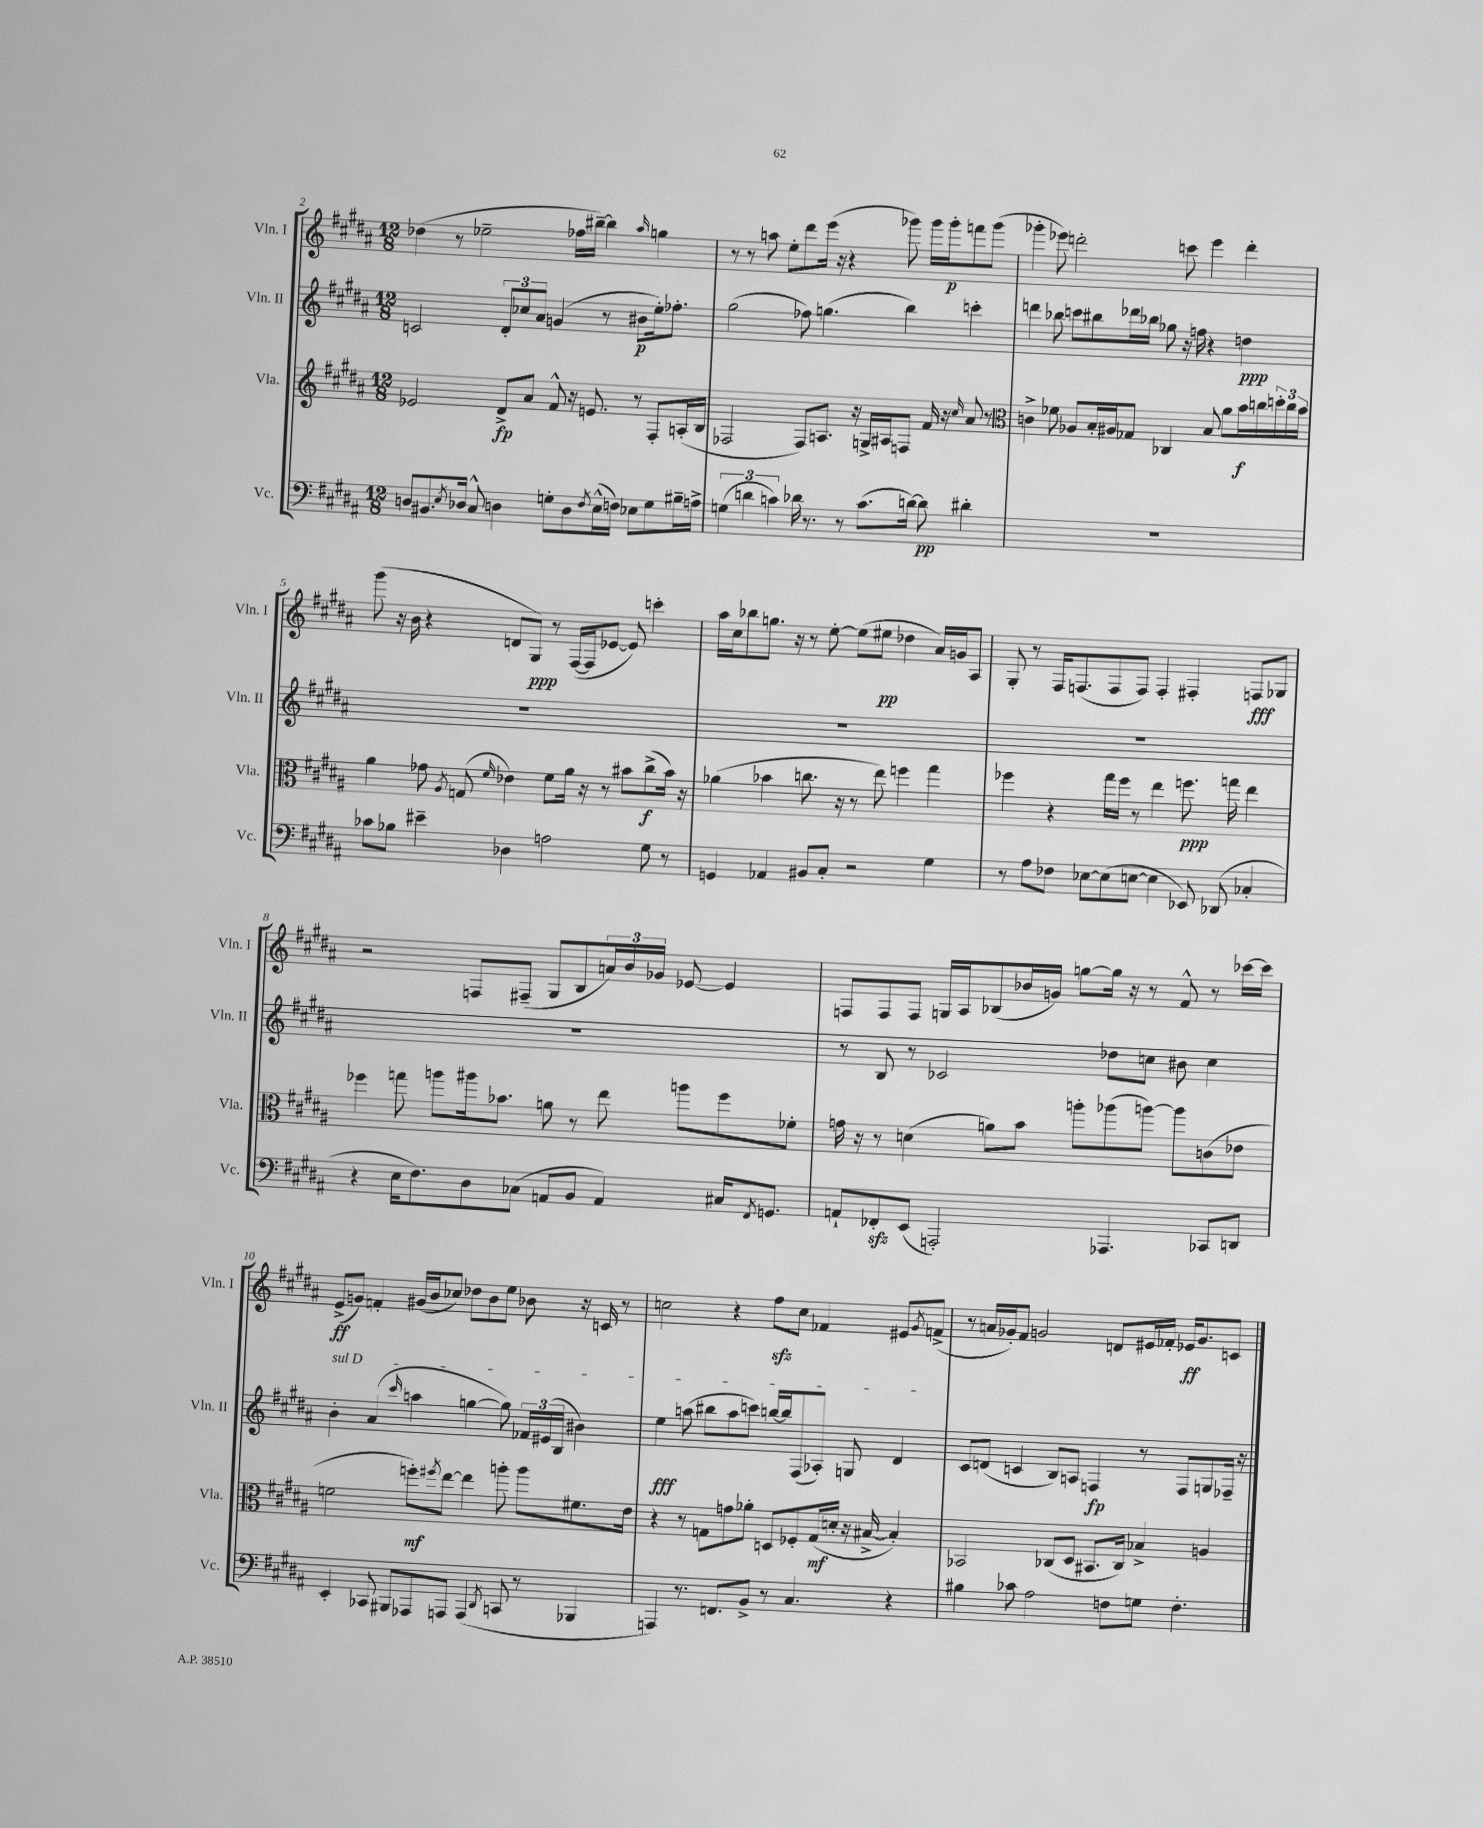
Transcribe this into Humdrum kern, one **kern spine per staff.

**kern	**kern	**kern	**kern
*staff4	*staff3	*staff2	*staff1
*clefF4	*clefG2	*clefG2	*clefG2
*k[f#c#g#d#a#]	*k[f#c#g#d#a#]	*k[f#c#g#d#a#]	*k[f#c#g#d#a#]
*M12/8	*M12/8	*M12/8	*M12/8
8D	2e-	2c	(4dd-
8.BB#	.	.	.
.	.	.	8r
8qE	.	.	.
16D-	.	.	.
8C#^^	.	.	2ee-~
4D	8d#^	12d#'	.
.	.	12cc-	.
.	8a#	.	.
.	.	12a#	.
8G'	8f#^^	(4g	.
8D	16r	.	16ff-
.	8.e	.	[16bb#~)
8qF#	.	.	.
(16E^^	.	8r	4bb#]
16F)	.	.	.
8E-	8r	8b#	.
.	.	.	16qqaa#
8G	8F#'	16ee')	4gg
.	.	8.ff-'	.
16B#~	(16A'	.	.
16A^	16B	.	.
=	=	=	=
(6G	2F-	(2gg#	8r
.	.	.	8r
6d	.	.	.
.	.	.	8aa
6c)	.	.	.
.	.	.	8ee'
16d-	8F-)	8ff-)	8ddd#
8.r	.	.	.
.	8.A	(4.gg	(16eee
.	.	.	16r
8r	.	.	4r
.	16r	.	.
(8.c	16G^	.	.
.	16A#	.	.
.	8F	4bb)	8ggg-)
[16d)	.	.	.
8d]	16f#	.	16ggg-
.	16r	.	16ggg-'
.	16qqcc#	.	.
4d#'	8a#	4ccc'	8fff
.	8r	.	(8ggg-
=	=	=	=
*	*clefC3	*	*
1.r	4c^	4ddd	4ggg-'
.	8f-	8bb-	8eee-)
.	8A-	8ccc	2ddd'
.	16B'	8bb#	.
.	16A#	.	.
.	8G-	16ddd-	.
.	.	16bb-	.
.	4C-	8gg-	.
.	.	16r	8ccc
.	.	16ff	.
.	8B	4r	4eee-
.	8a#	.	.
.	16b	4dd	4ddd'
.	16cc	.	.
.	24dd'	.	.
.	24cc	.	.
.	24b	.	.
=	=	=	=
8c-	4a#	1.r	(8ggg#
8B-	.	.	16r
.	.	.	16b
4e#~	8g-	.	4r
.	8qA#	.	.
.	(8G	.	.
.	16qqf#	.	.
4D-	4e-)	.	8d
.	.	.	8G#)
2A	8f#	.	8r
.	16a#	.	([16F#
.	16r	.	16F#]
.	8r	.	[8e-
.	8b#	.	8e-])
8G#	(8cc#^	.	4ccc'
8r	16b#)	.	.
.	16r	.	.
=	=	=	=
4GG	(4a-	1.r	16aa#
.	.	.	16cc#
.	.	.	8bb-
4AA-	4b-	.	8.gg
.	.	.	16r
8BB#	8.cc	.	8r
8C#'	.	.	[8ee'
.	16r	.	.
2r	8r	.	(8ee]
.	8ee)	.	8ee#
.	4ff	.	4dd-
4G#	4gg#	.	16a#)
.	.	.	16g
.	.	.	8A#
=	=	=	=
8r	4ff-	1.r	8G#'
8A#	.	.	8r
8F-	4r	.	16F#
.	.	.	(8.F
[8E-	.	.	.
(8E-]	16gg#	.	8F
.	16ff-	.	.
[8E	8r	.	8F)
4E]	4ee	.	4F'
8EE-)	8.ff	.	4F#'
(8DD-	.	.	.
.	16gg	.	.
4C-'	4ee	.	8F
.	.	.	8G-
=	=	=	=
4r	4ff-	1.r	2r
16E	8gg	.	.
8.F#)	.	.	.
.	8aa	.	.
8D#	16aa#	.	8F
.	8.b-	.	.
(8C-	.	.	(8F#~
8AA	8a	.	8G#
8BB	8r	.	8B
4AA)	8ee	.	24a)
.	.	.	24b
.	.	.	24g-
.	8aa	.	[8e-
16C#	8ff-	.	4e-]
8qFF#	.	.	.
8.GG	.	.	.
.	8f-'	.	.
=	=	=	=
8AA`	16g	8r	8F
.	16r	.	.
8FF-'	8r	8B	8F
(8EE	(4d	8r	8F
2AAA')	.	2c-	16G
.	.	.	16A#
.	8a)	.	(8B-
.	8b	.	16b-
.	.	.	16g)
.	8aa'	.	[8gg
4.AAA-	(8aa-	8dd-	16gg]
.	.	.	16r
.	[8aa)	8cc	8r
.	8aa]	8b#	8f#^^
8CC-	(8c	4cc	8r
8DD	8e-	.	[16ccc-
.	.	.	16ccc-]
=	=	=	=
4EE'	2f	4b'	(8e^
.	.	.	8g)
8CC-	.	(4a#	4f'
8BBB#	.	.	.
.	.	16qqccc#	.
8AAA-	8ff')	4aa	(16g#
.	.	.	16b
.	8qff#	.	.
8AAA	[8ee	.	8cc-)
(4AAA	4ee]	[4gg	8dd-
.	.	.	8b
8qDD#	.	.	.
8CC	8aa'	8gg])	8ee
8r	8aa	24f-	8b-
.	.	(24e#	.
.	.	24B	.
4BBB-	8.f#	4b#)	16r
.	.	.	16c
.	.	.	8r
.	16e	.	.
=	=	=	=
4AAA)	4r	4ee	2cc
8.r	8r	(8aa	.
.	8G	8bb#	.
8.FF	.	.	.
.	8g	8aa	4r
8BB^	8a-'	8ccc)	.
8r	8D	[16bb	8ff#
.	.	16bb]	.
4.C#	8F-'	(8F#	8cc
.	(16G	8A-')	4f-
.	16d'	.	.
.	16r	8G	.
.	[16B#^	.	.
4r	4B#'])	4d#	8e#
.	.	.	8qg#
.	.	.	(8f^
=	=	=	=
4B#	2BB-	8c#	8r
.	.	(8d	16a
.	.	.	16g-')
8c-	.	4c	8f#
2A#	.	.	2g
.	(8C-	8B)	.
.	8D#	8A	.
.	8.BB#	4F	.
8F	.	.	8d
.	16C-)	.	.
8G	4B-^	8r	16e#
.	.	.	16f-'
4.F'	.	8F	16e-
.	.	.	8.g
.	4A	8G	.
.	.	16F-~	8c
.	.	16r	.
==	==	==	==
*-	*-	*-	*-
